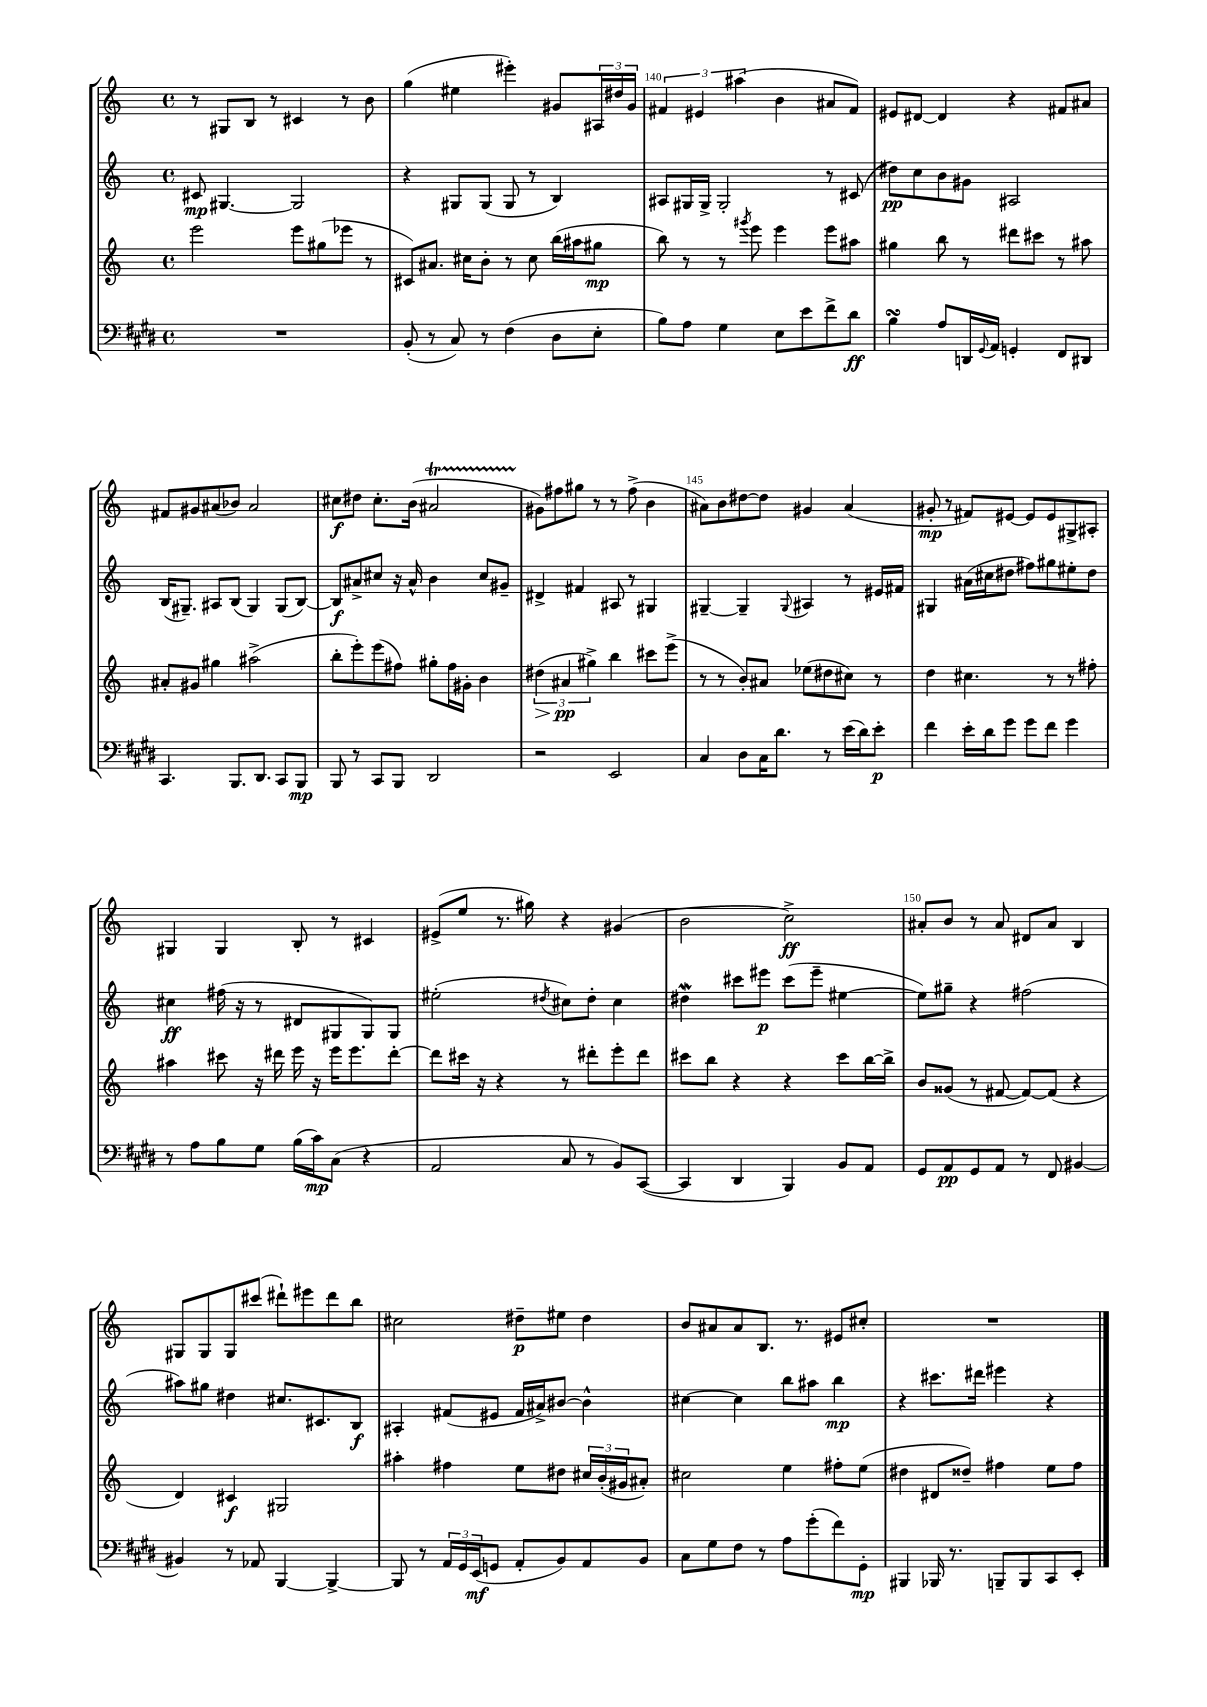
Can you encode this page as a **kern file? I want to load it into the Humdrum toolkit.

**kern	**dynam	**kern	**dynam	**kern	**dynam	**kern	**dynam
*part4	*part4	*part3	*part3	*part2	*part2	*part1	*part1
*staff4	*staff4	*staff3	*staff3	*staff2	*staff2	*staff1	*staff1
*clefF4	*	*clefG2	*	*clefG2	*	*clefG2	*
*k[f#c#g#d#]	*	*k[]	*	*k[]	*	*k[]	*
*M4/4	*	*M4/4	*	*M4/4	*	*M4/4	*
*met(c)	*	*met(c)	*	*met(c)	*	*met(c)	*
=138	=138	=138	=138	=138	=138	=138	=138
1r	.	2eee\	.	8c#X/	mp	8r	.
.	.	.	.	[4.G#X/	.	8G#X/L	.
.	.	.	.	.	.	8B/J	.
.	.	.	.	.	.	8r	.
.	.	8eee\L	.	2G#/]	.	4c#X/	.
.	.	(8gg#X\	.	.	.	.	.
.	.	8eee-X\J	.	.	.	8r	.
.	.	8r	.	.	.	8b\	.
=139	=139	=139	=139	=139	=139	=139	=139
(8BB'/	.	8c#X/L)	.	4r	.	(4gg\	.
8r	.	8.a#X/J	.	.	.	.	.
8C#/)	.	.	.	8G#X/L	.	4ee#X\	.
.	.	16cc#X\KL	.	.	.	.	.
8r	.	8b'\J	.	(8G#/J	.	.	.
(4F#\	.	8r	.	8G#/	.	4eee#X'\)	.
.	.	8cc#\	.	8r	.	.	.
8D#\L	.	(16bb\LL	.	4B/)	.	8g#X/L	.
.	.	16aa#X\J	.	.	.	.	.
8E'\J	.	8gg#X\J	mp	.	.	24A#X/L	.
.	.	.	.	.	.	24dd#X/	.
.	.	.	.	.	.	24g#/JJ	.
=140	=140	=140	=140	=140	=140	=140	=140
8B\L)	.	8bb\)	.	8A#X/L	.	6f#X/	.
8A\J	.	8r	.	16G#X/L	.	.	.
.	.	.	.	.	.	6e#X/	.
.	.	.	.	16G#^/JJ	.	.	.
4G#\	.	8r	.	2G#'/	.	.	.
.	.	.	.	.	.	(6aa#X\	.
.	.	8qggg#X/	.	.	.	.	.
.	.	8eee\	.	.	.	.	.
8E\L	.	4eee\	.	.	.	4b\	.
8e\	.	.	.	.	.	.	.
8f#^\	.	8eee\L	.	8r	.	8a#X/L	.
8d#\J	ff	8aa#X\J	.	(8c#X/	.	8f#/J)	.
=141	=141	=141	=141	=141	=141	=141	=141
4BsSSS\	.	4gg#X\	.	8dd#X\L)	pp	8e#X/L	.
.	.	.	.	8cc\	.	[8d#X/J	.
8A/L	.	8bb\	.	8b\	.	4d#/]	.
16DDn/L	.	8r	.	8g#X\J	.	.	.
8qqGG#/	.	.	.	.	.	.	.
16AA/JJ	.	.	.	.	.	.	.
4GGn'/	.	8ddd#X\L	.	2A#X/	.	4r	.
.	.	8ccc#X\J	.	.	.	.	.
8FF#/L	.	8r	.	.	.	8f#X/L	.
8DD#X/J	.	8aa#X\	.	.	.	8a#X/J	.
!!LO:LB:g=z
=142	=142	=142	=142	=142	=142	=142	=142
4.CC#/	.	8a#X'/L	.	(16B/KL	.	8f#X/L	.
.	.	.	.	8.G#X~/J)	.	.	.
.	.	8g#X/J	.	.	.	8g#X/	.
.	.	4gg#X\	.	8A#X/L	.	(8a#X/	.
8.BBB/L	.	.	.	(8B/J	.	8b-X/J)	.
.	.	(2aa#X^\	.	4G#/)	.	2a#/	.
8.DD#/J	.	.	.	.	.	.	.
8CC#/L	.	.	.	(8G#/L	.	.	.
8BBB/J	mp	.	.	[8B/J)	.	.	.
=143	=143	=143	=143	=143	=143	=143	=143
8BBB/	.	8bb'\L	.	8B/L]	f	8cc#X\L	f
8r	.	8eee'\)	.	8a#X^/	.	8dd#X\J	.
8CC#/L	.	(8eee\	.	8cc#X/J	.	8.cc#'\L	.
8BBB/J	.	8ff#X\J)	.	16r	.	.	.
.	.	.	.	16a#^^/	.	(16b\Jk	.
2DD#/	.	8gg#X'\L	.	4b\	.	2a#Xt/	.
.	.	16ff#\L	.	.	.	.	.
.	.	16g#X'\JJ	.	.	.	.	.
.	.	4b\	.	8cc#/L	.	.	.
.	.	.	.	8g#X~/J	.	.	.
=144	=144	=144	=144	=144	=144	=144	=144
!	!	!	!LO:HP:b	!	!	!	!
2r	.	(6dd#X\	>	4d#X^/	.	8g#X\L)	.
.	.	.	.	.	.	8ff#X\	.
.	.	6a#X/	pp	.	.	.	.
.	.	.	.	4f#X/	.	8gg#X\J	.
.	.	6gg#X^\)	]	.	.	.	.
.	.	.	.	.	.	8r	.
2EE/	.	4bb\	.	8A#X/	.	8r	.
.	.	.	.	8r	.	(8ff#^\	.
.	.	8ccc#X\L	.	4G#X/	.	4b\	.
.	.	(8eee^\J	.	.	.	.	.
=145	=145	=145	=145	=145	=145	=145	=145
4C#/	.	8r	.	[4G#X~/	.	8a#X\L)	.
.	.	8r	.	.	.	8b\	.
8D#\L	.	8b'/L)	.	4G#~/]	.	[8dd#X\	.
16C#\K	.	8a#X/J	.	.	.	8dd#\J]	.
8.d#\J	.	.	.	.	.	.	.
.	.	.	.	8qqG#/	.	.	.
.	.	(8ee-X\L	.	4A#X/	.	4g#X/	.
8r	.	8dd#X\	.	.	.	.	.
(16e\LL	.	8cc#X\J)	.	8r	.	(4a#/	.
16d#\J)	.	.	.	.	.	.	.
8e'\J	p	8r	.	16e#X/LL	.	.	.
.	.	.	.	16f#X/JJ	.	.	.
=146	=146	=146	=146	=146	=146	=146	=146
4f#\	.	4dd\	.	4G#X/	.	8g#X'/	mp
.	.	.	.	.	.	8r	.
16e'\LL	.	4.cc#X\	.	(16a#X\LL	.	8f#X/L)	.
16d#\J	.	.	.	16cc#X\J	.	.	.
8g#\J	.	.	.	8dd#X\J	.	[8e#X/J	.
8g#\L	.	.	.	8ff#X\L)	.	8e#/L]	.
8f#\J	.	8r	.	8gg#X\	.	8e#/	.
4g#\	.	8r	.	8ee#X'\	.	8G#X^/	.
.	.	8ff#X'\	.	8dd#\J	.	8A#X'/J	.
!!LO:LB:g=z
=147	=147	=147	=147	=147	=147	=147	=147
8r	.	4aa#X\	.	4cc#X\	ff	4G#X/	.
8A\L	.	.	.	.	.	.	.
8B\	.	8ccc#X\	.	(16ff#X\	.	4G#/	.
.	.	.	.	16r	.	.	.
8G#\J	.	16r	.	8r	.	.	.
.	.	16ddd#X\	.	.	.	.	.
(16B\LL	.	16eee\	.	8d#X/L	.	8B'/	.
16c#\J)	mp	16r	.	.	.	.	.
(8C#\J	.	16eee\KL	.	8G#X/	.	8r	.
.	.	8.eee\	.	.	.	.	.
4r	.	.	.	8G#/)	.	4c#X/	.
.	.	[8ddd#'\J	.	8G#/J	.	.	.
=148	=148	=148	=148	=148	=148	=148	=148
2AA/	.	8ddd#\L]	.	(2ee#X'\	.	(8e#X^/L	.
.	.	16ccc#X\Jk	.	.	.	8ee/J	.
.	.	16r	.	.	.	.	.
.	.	4r	.	.	.	8.r	.
.	.	.	.	.	.	16gg#X\)	.
.	.	.	.	8qdd#X/	.	.	.
8C#/	.	8r	.	8cc#X\L)	.	4r	.
8r	.	8ddd#X'\L	.	8dd#'\J	.	.	.
8BB/L)	.	8eee'\	.	4cc#\	.	(4g#X/	.
([8CC#/J	.	8ddd#\J	.	.	.	.	.
=149	=149	=149	=149	=149	=149	=149	=149
4CC#/]	.	8ccc#X\L	.	4dd#XW\	.	2b\	.
.	.	8bb\J	.	.	.	.	.
4DD#/	.	4r	.	8ccc#X\L	.	.	.
.	.	.	.	8eee#X\J	p	.	.
4BBB/)	.	4r	.	(8ccc#\L	.	2cc^\)	ff
.	.	.	.	8eee#~\J	.	.	.
8BB/L	.	8ccc#\L	.	[4ee#X\	.	.	.
8AA/J	.	[16bb\L	.	.	.	.	.
.	.	16bb^\JJ]	.	.	.	.	.
=150	=150	=150	=150	=150	=150	=150	=150
8GG#/L	.	8b/L	.	8ee#\L])	.	8a#X'/L	.
8AA/	pp	(8g##X/J	.	8gg#X~\J	.	8b/J	.
8GG#/	.	8r	.	4r	.	8r	.
8AA/J	.	[8f#X/	.	.	.	8a#/	.
8r	.	8f#/L_)	.	(2ff#X\	.	8d#X/L	.
8FF#/	.	(8f#/J]	.	.	.	8a#/J	.
[4BB#X/	.	4r	.	.	.	4B/	.
!!LO:LB:g=z
=151	=151	=151	=151	=151	=151	=151	=151
4BB#X/]	.	4d/)	.	8aa#X\L)	.	8G#X/L	.
.	.	.	.	8gg#X\J	.	8G#/	.
8r	.	4c#X/	f	4dd#X\	.	8G#/	.
8AA-X/	.	.	.	.	.	(8ccc#X/J	.
[4BBB/	.	2G#X/	.	8.cc#X/L	.	8ddd#X`\L)	.
.	.	.	.	.	.	8eee#X\	.
.	.	.	.	8.c#X/	.	.	.
4BBB^/_	.	.	.	.	.	8ddd#\	.
.	.	.	.	8B/J	f	8bb\J	.
=152	=152	=152	=152	=152	=152	=152	=152
8BBB/]	.	4aa#X'\	.	4A#X'/	.	2cc#X\	.
8r	.	.	.	.	.	.	.
24AA/LL	.	4ff#X\	.	(8f#X/L	.	.	.
24GG#/	.	.	.	.	.	.	.
(24EE/J	mf	.	.	.	.	.	.
8GGn/J	.	.	.	8e#X/J	.	.	.
8AA'/L	.	8ee\L	.	16f#/LL	.	8dd#X~\L	p
.	.	.	.	16a#X^/J)	.	.	.
8BB/)	.	8dd#X\J	.	[8b#X/J	.	8ee#X\J	.
8AA/	.	24cc#X/LL	.	4b#^^\]	.	4dd#\	.
.	.	(24b'/	.	.	.	.	.
.	.	24g#X/J	.	.	.	.	.
8BB/J	.	8a#X'/J)	.	.	.	.	.
=153	=153	=153	=153	=153	=153	=153	=153
8C#\L	.	2cc#X\	.	[4cc#X\	.	8b/L	.
8G#\	.	.	.	.	.	8a#X/	.
8F#\J	.	.	.	4cc#\]	.	8a#/	.
8r	.	.	.	.	.	8.B/J	.
8A\L	.	4ee\	.	8bb\L	.	.	.
.	.	.	.	.	.	8.r	.
(8g#'\	.	.	.	8aa#X\J	.	.	.
8f#\)	.	8ff#X'\L	.	4bb\	mp	8e#X/L	.
8GG#'\J	mp	(8ee\J	.	.	.	8cc#X'/J	.
=154	=154	=154	=154	=154	=154	=154	=154
4BBB#X/	.	4dd#X\	.	4r	.	1r	.
16BBB-X/	.	8d#X/L	.	8.ccc#X\L	.	.	.
8.r	.	.	.	.	.	.	.
.	.	8dd##X~/J)	.	.	.	.	.
.	.	.	.	16ddd#X\Jk	.	.	.
8BBBn~/L	.	4ff#X\	.	4eee#X\	.	.	.
8BBB/	.	.	.	.	.	.	.
8CC#/	.	8ee\L	.	4r	.	.	.
8EE'/J	.	8ff#\J	.	.	.	.	.
==	==	==	==	==	==	==	==
*-	*-	*-	*-	*-	*-	*-	*-
